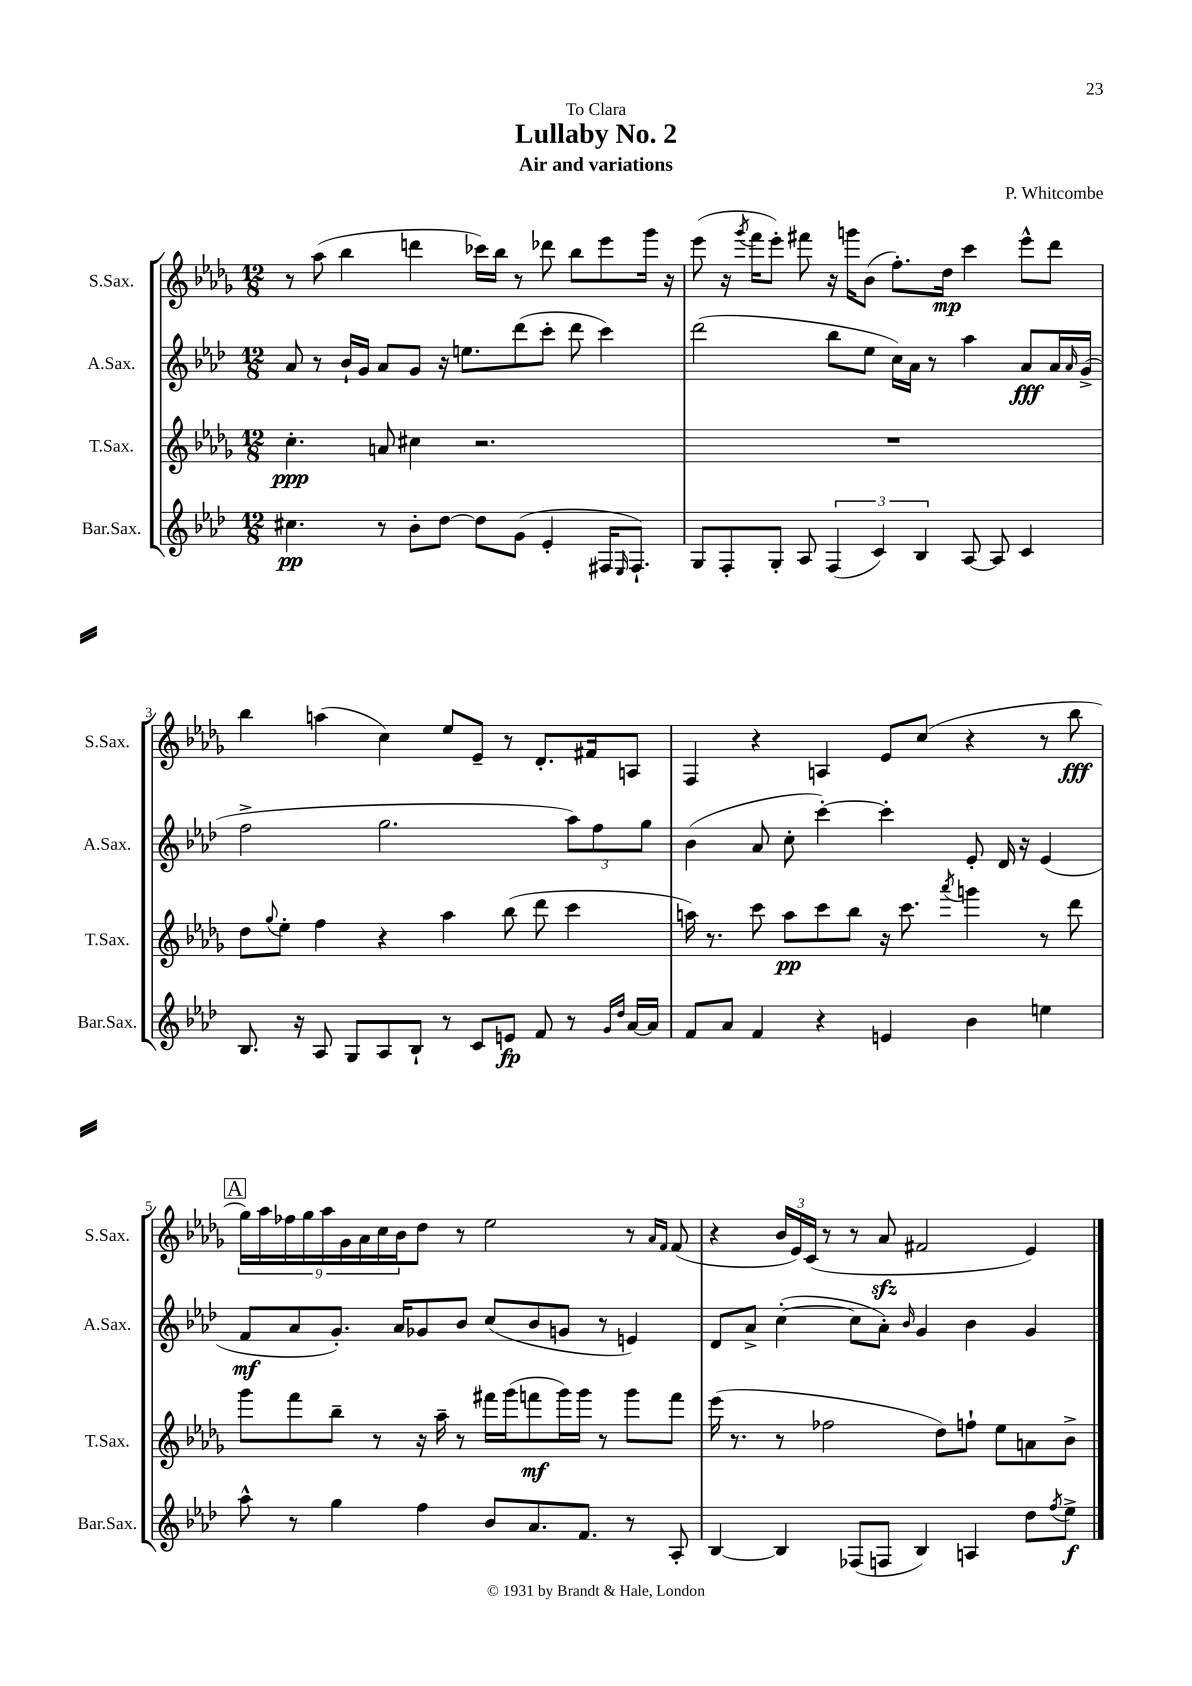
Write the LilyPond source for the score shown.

\header { title = "Lullaby No. 2" composer = "P. Whitcombe" subtitle = "Air and variations" dedication = "To Clara" }
<<
\new StaffGroup <<
\new Staff = "s0" \with { instrumentName = "S.Sax." shortInstrumentName = "S.Sax." } {
    \clef treble \key des \major \numericTimeSignature \time 12/8
    r8 aes''8( bes''4 d'''4 ces'''16) bes''16 r8 des'''8 bes''8 ees'''8 ges'''16 r16 |
    ees'''8( r16 \acciaccatura { ges'''8 } f'''16 ees'''8-.) fis'''8 r16 g'''16 bes'8( f''8.-.) des''16\mp c'''4 ees'''8-^ des'''8 |
    bes''4 a''4( c''4) ees''8 ees'8-- r8 des'8.-. fis'16 a8 |
    f4 r4 a4 ees'8 c''8( r4 r8 bes''8\fff |
    \mark \markup { \box "A" } \tuplet 9/8 { ges''16) aes''16 fes''16 ges''16 aes''16 ges'16 aes'16 c''16 bes'16 } des''8 r8 ees''2 r8 \grace { aes'16 f'16 } f'8( |
    r4 \tuplet 3/2 { bes'16 ees'16) c'16( } r8 r8 aes'8\sfz fis'2 ees'4) \bar "|." |
}
\new Staff = "s1" \with { instrumentName = "A.Sax." shortInstrumentName = "A.Sax." } {
    \clef treble \key aes \major \numericTimeSignature \time 12/8
    aes'8 r8 bes'16-! g'16 aes'8 g'8 r16 e''8. des'''8( c'''8-. des'''8 c'''4) |
    des'''2( bes''8 ees''8 c''16) aes'16 r8 aes''4 aes'8\fff aes'16 \grace { aes'16 } g'16->( |
    f''2-> g''2. \tuplet 3/2 { aes''8) f''8 g''8 } |
    bes'4( aes'8 c''8-. c'''4~-.) c'''4-. ees'8-. des'16 r16 ees'4( |
    \mark \markup { \box "A" } f'8\mf aes'8 g'8.-.) aes'16 ges'8 bes'8 c''8( bes'8 g'8 r8 e'4) |
    des'8 aes'8-> c''4~-.( c''8 aes'8-.) \grace { bes'16 } g'4 bes'4 g'4 \bar "|." |
}
\new Staff = "s2" \with { instrumentName = "T.Sax." shortInstrumentName = "T.Sax." } {
    \clef treble \key des \major \numericTimeSignature \time 12/8
    c''4.-.\ppp a'8 cis''4 r2. |
    R1. |
    des''8 \appoggiatura { ges''8 } ees''8-. f''4 r4 aes''4 bes''8( des'''8 c'''4 |
    a''16) r8. c'''8 a''8\pp c'''8 bes''8 r16 c'''8. \acciaccatura { aes'''8 } g'''4 r8 des'''8 |
    \mark \markup { \box "A" } ges'''8 f'''8 bes''8-- r8 r16 aes''16-- r8 fis'''16 ges'''16( f'''8\mf ges'''16) ges'''16 r8 ges'''8 f'''8 |
    ees'''16( r8. r8 fes''2 des''8) f''8-! ees''8 a'8 bes'8-> \bar "|." |
}
\new Staff = "s3" \with { instrumentName = "Bar.Sax." shortInstrumentName = "Bar.Sax." } {
    \clef treble \key aes \major \numericTimeSignature \time 12/8
    cis''4.\pp r8 bes'8-. des''8~ des''8 g'8( ees'4-. fis16 \grace { ees16 } fis8.-!) |
    g8 f8-. g8-. aes8 \tuplet 3/2 { f4( c'4) bes4 } aes8~ aes8 c'4 |
    bes8. r16 aes8 g8 aes8 bes8-! r8 c'8 e'8\fp f'8 r8 \grace { g'16 des''16 } aes'16~ aes'16 |
    f'8 aes'8 f'4 r4 e'4 bes'4 e''4 |
    \mark \markup { \box "A" } aes''8-^ r8 g''4 f''4 bes'8 aes'8. f'8. r8 aes8-. |
    bes4~ bes4 fes8( f8 bes4) a4 des''8 \acciaccatura { f''8 } ees''8->\f \bar "|." |
}
>>
>>
